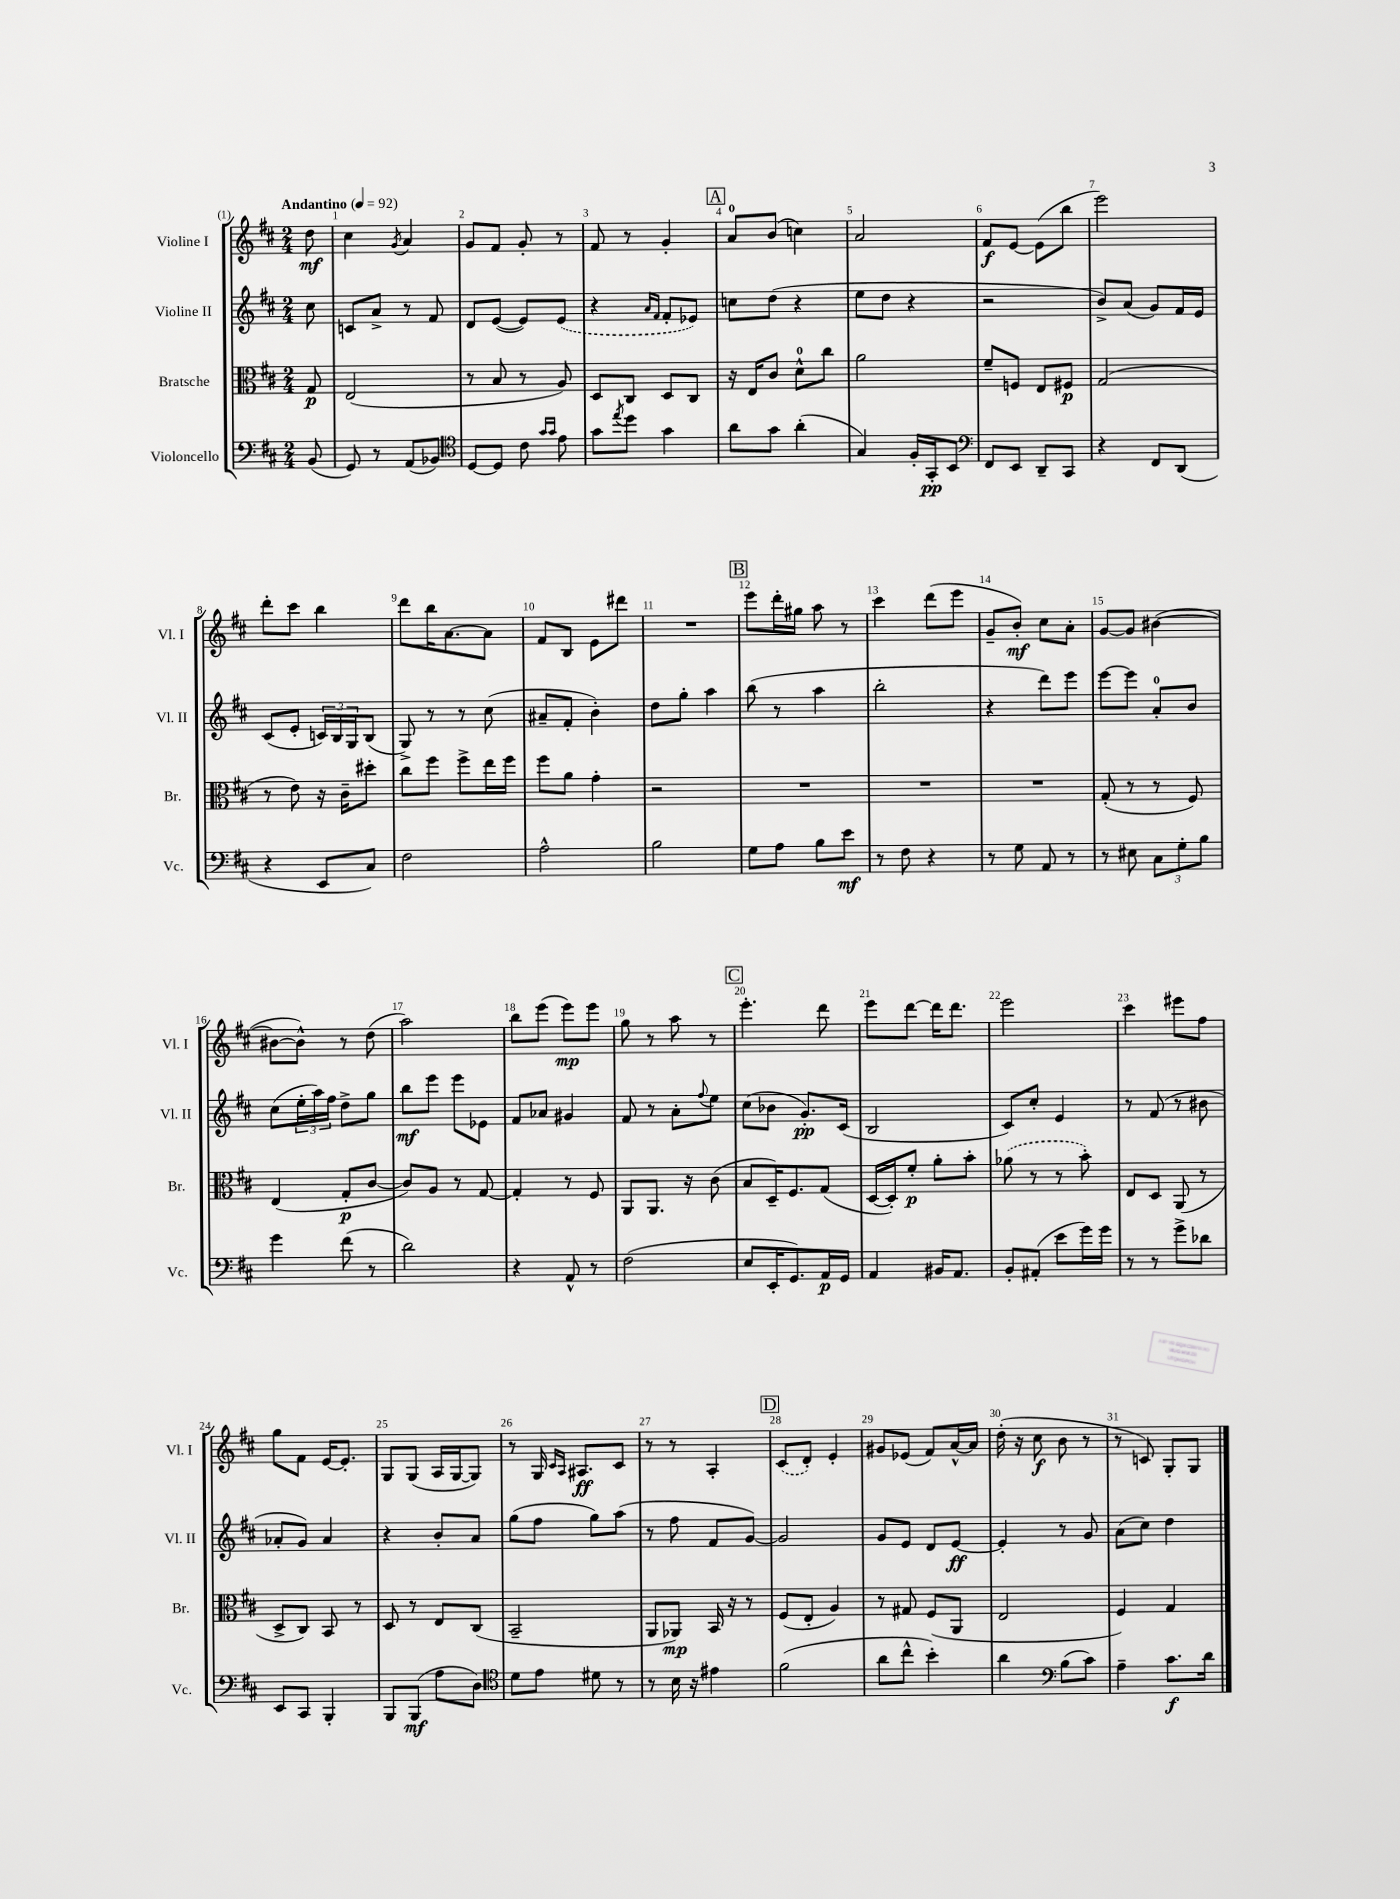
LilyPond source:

<<
\new StaffGroup <<
\new Staff = "s0" \with { instrumentName = "Violine I" shortInstrumentName = "Vl. I" } {
    \clef treble \key d \major \numericTimeSignature \time 2/4 \partial 8 \tempo "Andantino" 4 = 92
    d''8\mf |
    cis''4 \acciaccatura { g'8 } a'4 |
    g'8 fis'8 g'8-. r8 |
    fis'8 r8 g'4-. |
    \mark \markup { \box "A" } a'8-0 b'8( c''4) |
    a'2 |
    fis'8\f e'8~ e'8( b''8 |
    e'''2) |
    d'''8-. cis'''8 b''4 |
    d'''8 b''16 a'8.~ a'8 |
    fis'8 b8 e'8 dis'''8 |
    R2 |
    \mark \markup { \box "B" } e'''8 d'''16-. gis''16 a''8 r8 |
    cis'''4 d'''8( e'''8 |
    g'8-- b'8-.\mf) cis''8 a'8-. |
    g'8~ g'8 bis'4~( |
    bis'8~ bis'8-^) r8 d''8( |
    a''2) |
    b''8 e'''8( e'''8\mp) e'''8 |
    g''8 r8 a''8 r8 |
    \mark \markup { \box "C" } e'''4.-. d'''8 |
    e'''8 d'''8~ d'''16 d'''8. |
    e'''2 |
    cis'''4 eis'''8 fis''8 |
    g''8 fis'8 e'16~ e'8.-. |
    g8 g8( a16 g16~ g8) |
    r8 g16 \grace { cis'16 a16 } ais8.\ff cis'8 |
    r8 r8 a4-. |
    \mark \markup { \box "D" } \once \slurDashed cis'8( d'8-.) e'4-. |
    gis'8 ees'8( fis'8) a'16~-^ a'16 |
    d''16-.( r16 cis''8\f b'8 r8 |
    r8 c'8) g8-. g8 \bar "|." |
}
\new Staff = "s1" \with { instrumentName = "Violine II" shortInstrumentName = "Vl. II" } {
    \clef treble \key d \major \numericTimeSignature \time 2/4 \partial 8
    cis''8 |
    c'8 a'8-> r8 fis'8 |
    d'8 e'8~( e'8) \once \slurDashed e'8( |
    r4 \grace { a'16 fis'16 } fis'8-. ees'8) |
    \mark \markup { \box "A" } c''8 d''8( r4 |
    e''8 d''8 r4 |
    r2 |
    b'8->) a'8( g'8) fis'16 e'16 |
    cis'8( e'8-. \tuplet 3/2 { c'16) b16 g16 } b8( |
    g8->) r8 r8 cis''8( |
    ais'8-- fis'8-. b'4-.) |
    d''8 g''8-. a''4 |
    \mark \markup { \box "B" } b''8( r8 a''4 |
    b''2-. |
    r4 d'''8) e'''8 |
    e'''8~ e'''8 a'8-0-. b'8 |
    cis''8( \tuplet 3/2 { e''16-. a''16) fis''16 } d''8-> g''8 |
    b''8\mf e'''8 e'''8 ees'8 |
    fis'8 aes'8 gis'4 |
    fis'8 r8 a'8-. \appoggiatura { fis''8 } e''8 |
    \mark \markup { \box "C" } cis''8( bes'8 g'8.-.\pp) cis'16( |
    b2 |
    cis'8) cis''8-. e'4 |
    r8 fis'8( r8 bis'8 |
    aes'8-. g'8) aes'4 |
    r4 b'8-. a'8 |
    g''8( fis''8 g''8) a''8( |
    r8 fis''8 fis'8 g'8~) |
    \mark \markup { \box "D" } g'2 |
    g'8 e'8 d'8 e'8~\ff |
    e'4-. r8 g'8 |
    a'8( cis''8) d''4 \bar "|." |
}
\new Staff = "s2" \with { instrumentName = "Bratsche" shortInstrumentName = "Br." } {
    \clef alto \key d \major \numericTimeSignature \time 2/4 \partial 8
    g8\p |
    e2( |
    r8 b8 r8 a8) |
    d8 cis8 d8 cis8 |
    \mark \markup { \box "A" } r16 e16 cis'8 d'8-0-^ cis''8 |
    a'2 |
    fis'8-- f8 e8 fis8\p |
    g2( |
    r8 e'8) r16 cis'16-- dis''8-. |
    cis''8 fis''8 fis''8-> e''16 fis''16 |
    fis''8 a'8 g'4-. |
    r2 |
    \mark \markup { \box "B" } R2 |
    R2 |
    R2 |
    g8-.( r8 r8 fis8) |
    e4( g8-.\p cis'8~ |
    cis'8) a8 r8 g8~ |
    g4-. r8 fis8 |
    a,8 a,8. r16 cis'8( |
    \mark \markup { \box "C" } b8 d16--) fis8. g8( |
    d16~ d16-.) fis'8-.\p a'8-. b'8-. |
    \once \slurDashed aes'8( r8 r8 b'8-.) |
    e8 d8 a,8( r8 |
    d8-> cis8) b,8 r8 |
    d8 r8 e8 cis8( |
    b,2-- |
    a,8 aes,8\mp) b,16 r16 r8 |
    \mark \markup { \box "D" } fis8( e8-. a4) |
    r8 gis8 fis8( a,8 |
    e2 |
    fis4) g4 \bar "|." |
}
\new Staff = "s3" \with { instrumentName = "Violoncello" shortInstrumentName = "Vc." } {
    \clef bass \key d \major \numericTimeSignature \time 2/4 \partial 8
    b,8( |
    g,8) r8 a,8( bes,8) |
    \clef tenor d8~ d8 cis'8 \grace { g'16 g'16 } e'8 |
    g'8 \acciaccatura { e''8 } d''8 g'4 |
    \mark \markup { \box "A" } a'8 g'8 a'4-.( |
    g4) fis16-. g,16-.\pp b,8 |
    \clef bass fis,8 e,8 d,8-- cis,8 |
    r4 fis,8 d,8( |
    r4 e,8 cis8) |
    fis2 |
    a2-^ |
    b2 |
    \mark \markup { \box "B" } g8 a8 b8 e'8\mf |
    r8 fis8 r4 |
    r8 g8 a,8 r8 |
    r8 eis8 \tuplet 3/2 { cis8 g8-. b8 } |
    g'4 fis'8( r8 |
    d'2) |
    r4 a,8-^ r8 |
    fis2( |
    \mark \markup { \box "C" } e8 e,16-. g,8.) a,16\p g,16 |
    a,4 bis,16 a,8. |
    b,8-. ais,8-.( e'8 g'16) g'16 |
    r8 r8 g'8-> des'8 |
    e,8 cis,8 b,,4-. |
    b,,8 b,,8\mf( a8 d8) |
    \clef tenor d'8 e'8 dis'8 r8 |
    r8 b16 r16 eis'4 |
    \mark \markup { \box "D" } fis'2( |
    a'8 cis''8-^ b'4-.) |
    a'4 \clef bass b8( cis'8) |
    a4-- cis'8.\f d'16 \bar "|." |
}
>>
>>
\layout { \context { \Score \override BarNumber.break-visibility = ##(#f #t #t) barNumberVisibility = #all-bar-numbers-visible } }
